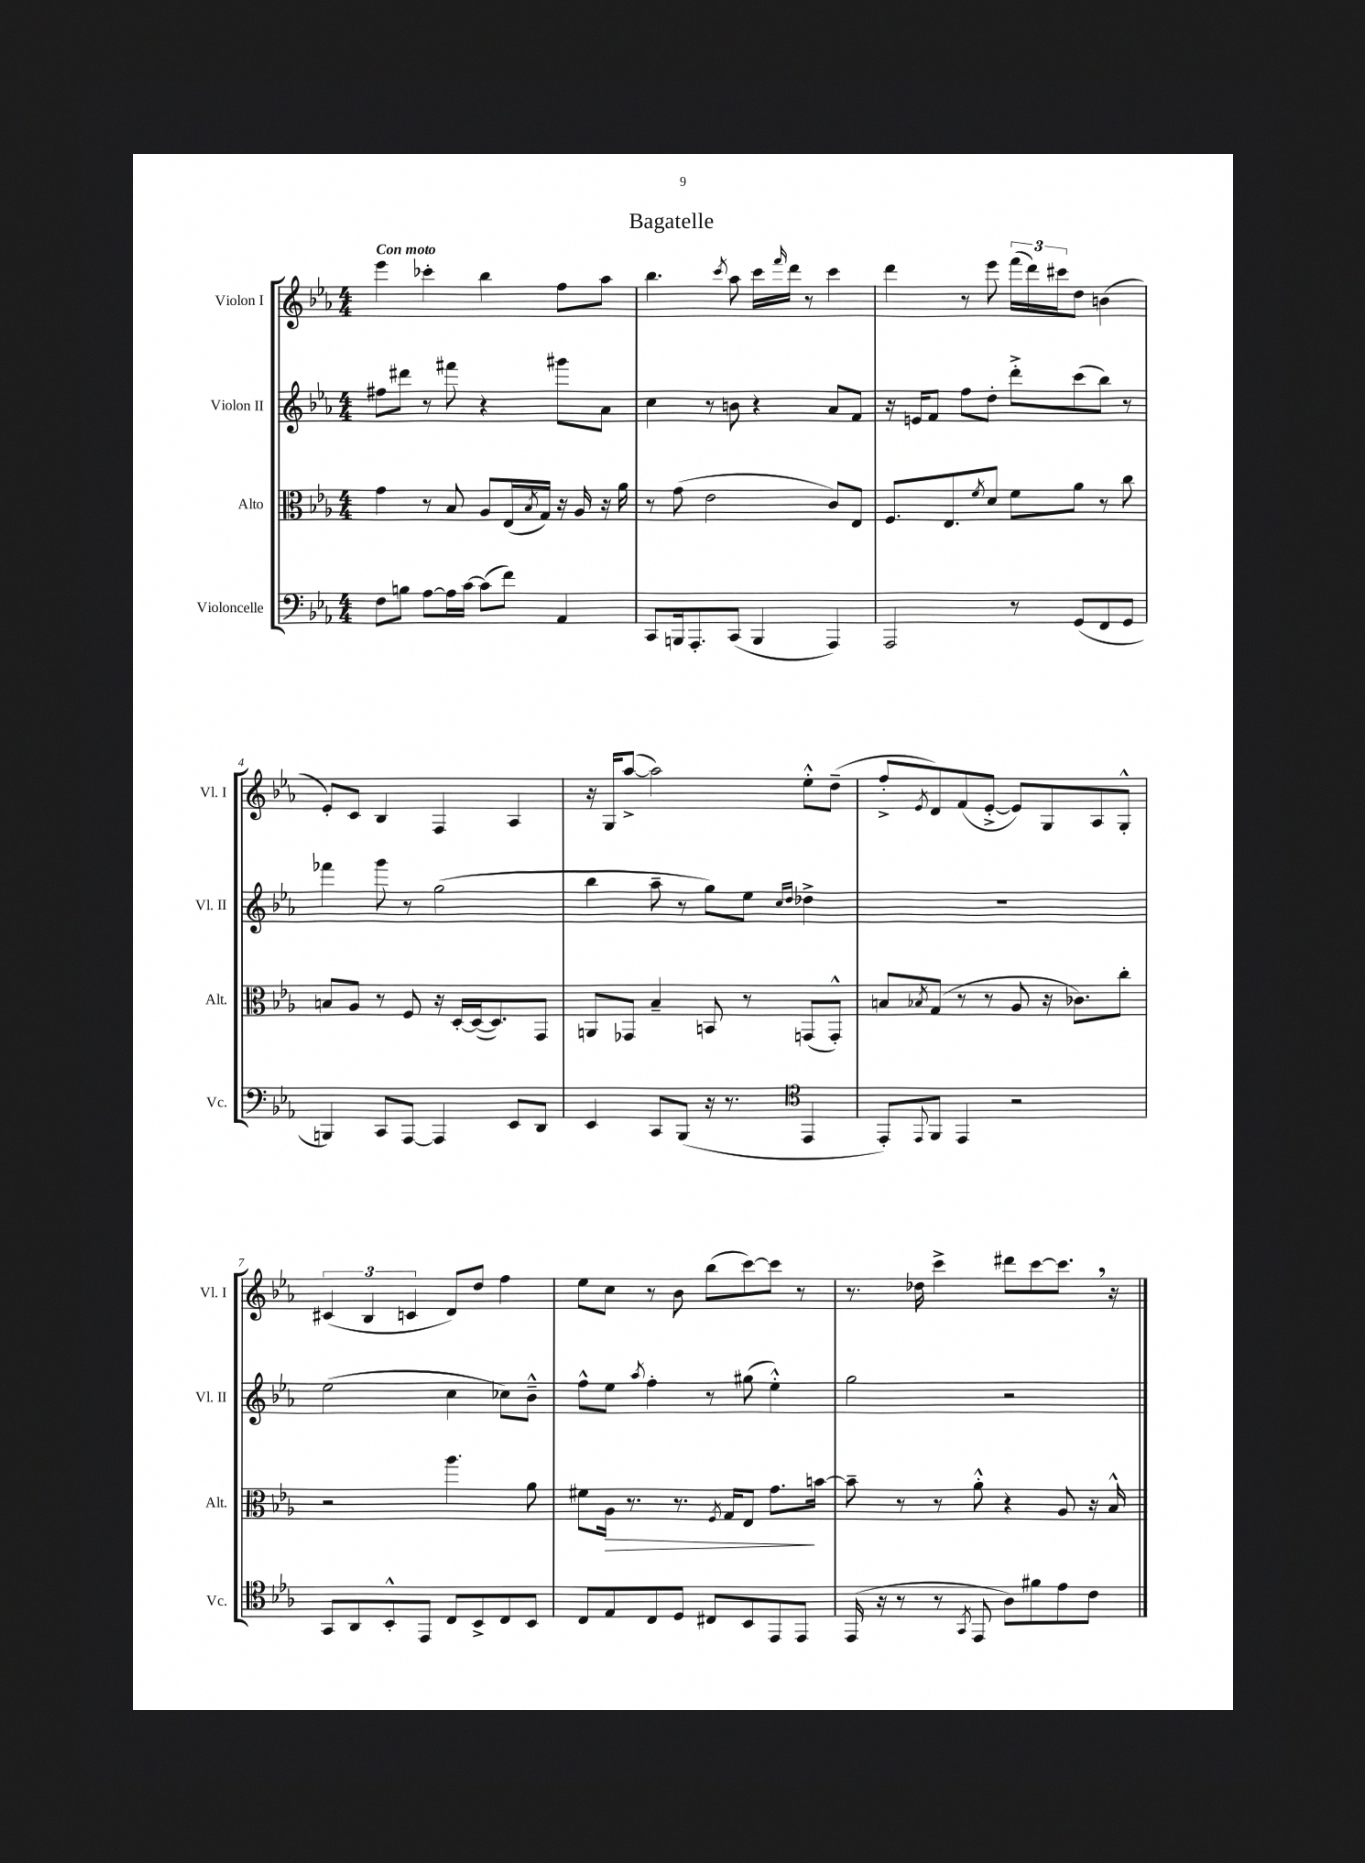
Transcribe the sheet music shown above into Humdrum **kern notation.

**kern	**kern	**dynam	**kern	**kern
*part4	*part3	*part3	*part2	*part1
*staff4	*staff3	*staff3	*staff2	*staff1
*I"Violoncelle	*I"Alto	*	*I"Violon II	*I"Violon I
*I'Vc.	*I'Alt.	*	*I'Vl. II	*I'Vl. I
*clefF4	*clefC3	*	*clefG2	*clefG2
*k[b-e-a-]	*k[b-e-a-]	*	*k[b-e-a-]	*k[b-e-a-]
*M4/4	*M4/4	*	*M4/4	*M4/4
=1	=1	=1	=1	=1
!	!	!	!	!LO:TX:a:B:t=Con moto
8F\L	4g\	.	8ff#X\L	4eee-\
8Bn\J	.	.	8ddd#X\J	.
[8A-\L	8r	.	8r	4ccc-X'\
16A-\L]	8B-/	.	8fff#X\	.
[16c\JJ	.	.	.	.
(8c\L]	8A-/L	.	4r	4bb-\
8f\J)	(16E-/L	.	.	.
.	8qB-/	.	.	.
.	16G/JJ)	.	.	.
4AA-/	16r	.	8ggg#X\L	8ff\L
.	16A-/	.	.	.
.	16r	.	8a-\J	8aa-\J
.	16a-\	.	.	.
=2	=2	=2	=2	=2
8CC/L	8r	.	4cc\	4.bb-\
16BBBn/k	(8g\	.	.	.
8.AAA-'/	.	.	.	.
.	2e-\	.	8r	.
.	.	.	.	8qccc/
(8CC/J	.	.	8bn\	8aa-\
4BBB/	.	.	4r	16ccc\LL
.	.	.	.	16qqfff/
.	.	.	.	16ddd\JJ
.	.	.	.	8r
4AAA-/)	8c/L)	.	8a-/L	4ccc\
.	8E-/J	.	8f/J	.
=3	=3	=3	=3	=3
2AAA-/	8.F/L	.	16r	4ddd\
.	.	.	16en/KL	.
.	.	.	8f/J	.
.	8.E-/	.	.	.
.	.	.	8ff\L	8r
.	8qf/	.	.	.
.	8d/J	.	8dd'\J	8eee-\
8r	8f\L	.	8ddd'^\L	(24fff\LL
.	.	.	.	24ddd\)
.	.	.	.	24ccc#X\J
(8GG/L	8a-\J	.	(8ccc\	8dd\J
8FF/	8r	.	8bb-\J)	(4bn\
8GG/J	8cc\	.	8r	.
!!LO:LB:g=z
=4	=4	=4	=4	=4
4BBBn/)	8Bn/L	.	4fff-X\	8e-'/L)
.	8A-/J	.	.	8c/J
8CC/L	8r	.	8ggg\	4B-/
[8AAA-/J	8F/	.	8r	.
4AAA-/]	16r	.	(2gg\	4F/
.	[16D'/LL	.	.	.
.	(16D/J_	.	.	.
.	8.D/])	.	.	.
8EE-/L	.	.	.	4A-/
8DD/J	8GG/J	.	.	.
=5	=5	=5	=5	=5
4EE-/	8AAn/L	.	4bb-\	16r
.	.	.	.	16G/KL
.	8GG-X/J	.	.	([8aa-^/J
8CC/L	4B-~/	.	8aa-~\	2aa-\])
(8BBB-/J	.	.	8r	.
16r	8BBn/	.	8gg\L)	.
8.r	.	.	.	.
.	8r	.	8ee-\J	.
*clefC4	*	*	*	*
.	.	.	16qqcc/LL	.
.	.	.	16qqdd/JJ	.
4EE-/	(8GGn/L	.	4dd-X^\	8ee-'^^\L
.	8GG'^^/J)	.	.	(8dd~\J
=6	=6	=6	=6	=6
8EE-'/L)	8Bn/L	.	1r	8ff'^/L
8qqEE-/	8qB-X/	.	.	8qe-/
8FF/J	(8G/J	.	.	8d/)
4EE-/	8r	.	.	(8f/
.	8r	.	.	[8e-'^/J
2r	8A-/	.	.	8e-/L])
.	16r	.	.	8G/
.	8.c-X\L)	.	.	.
.	.	.	.	8A-/
.	8cc'\J	.	.	8G'^^/J
!!LO:LB:g=z
=7	=7	=7	=7	=7
8GG/L	2r	.	(2ee-\	(6c#X/
8AA-/	.	.	.	.
.	.	.	.	6B-/
8BB-'^^/	.	.	.	.
.	.	.	.	6cn/
8EE-/J	.	.	.	.
8C/L	4.aa-\	.	4cc\	8d/L)
8BB-^/	.	.	.	8dd/J
8C/	.	.	8cc-X\L)	4ff\
8BB-/J	8a-\	.	8b-~^^\J	.
=8	=8	=8	=8	=8
8C/L	8f#X\L	.	8ff^^\L	8ee-\L
!	!	!LO:HP:b	!	!
8E-/	16A-\Jk	>	8ee-\J	8cc\J
.	8.r	.	.	.
.	.	.	8qaa-/	.
8C/	.	.	4ff'\	8r
8D/J	8.r	.	.	8b-\
8C#X/L	.	.	8r	(8bb-\L
.	8qF/	.	.	.
.	16G/KL	.	.	.
8BB-/	8E-/J	.	(8gg#X\	[8ccc\)
8EE-/	8.g\L	.	4ee-'^^\)	8ccc\J]
8EE-/J	.	.	.	8r
.	[16bn\Jk	]	.	.
=9	=9	=9	=9	=9
(16EE-/	8b~\]	.	2gg\	8.r
16r	.	.	.	.
8r	8r	.	.	.
.	.	.	.	16dd-X\
8r	8r	.	.	4ccc^\
8qGG/	.	.	.	.
8EE-/	8a-'^^\	.	.	.
8A-\L)	4r	.	2r	8ddd#X\L
8f#X\	.	.	.	[8ccc\
8e-\	8A-/	.	.	8.ccc,\J]
8c\J	16r	.	.	.
.	16B-^^/	.	.	16r
==	==	==	==	==
*-	*-	*-	*-	*-
